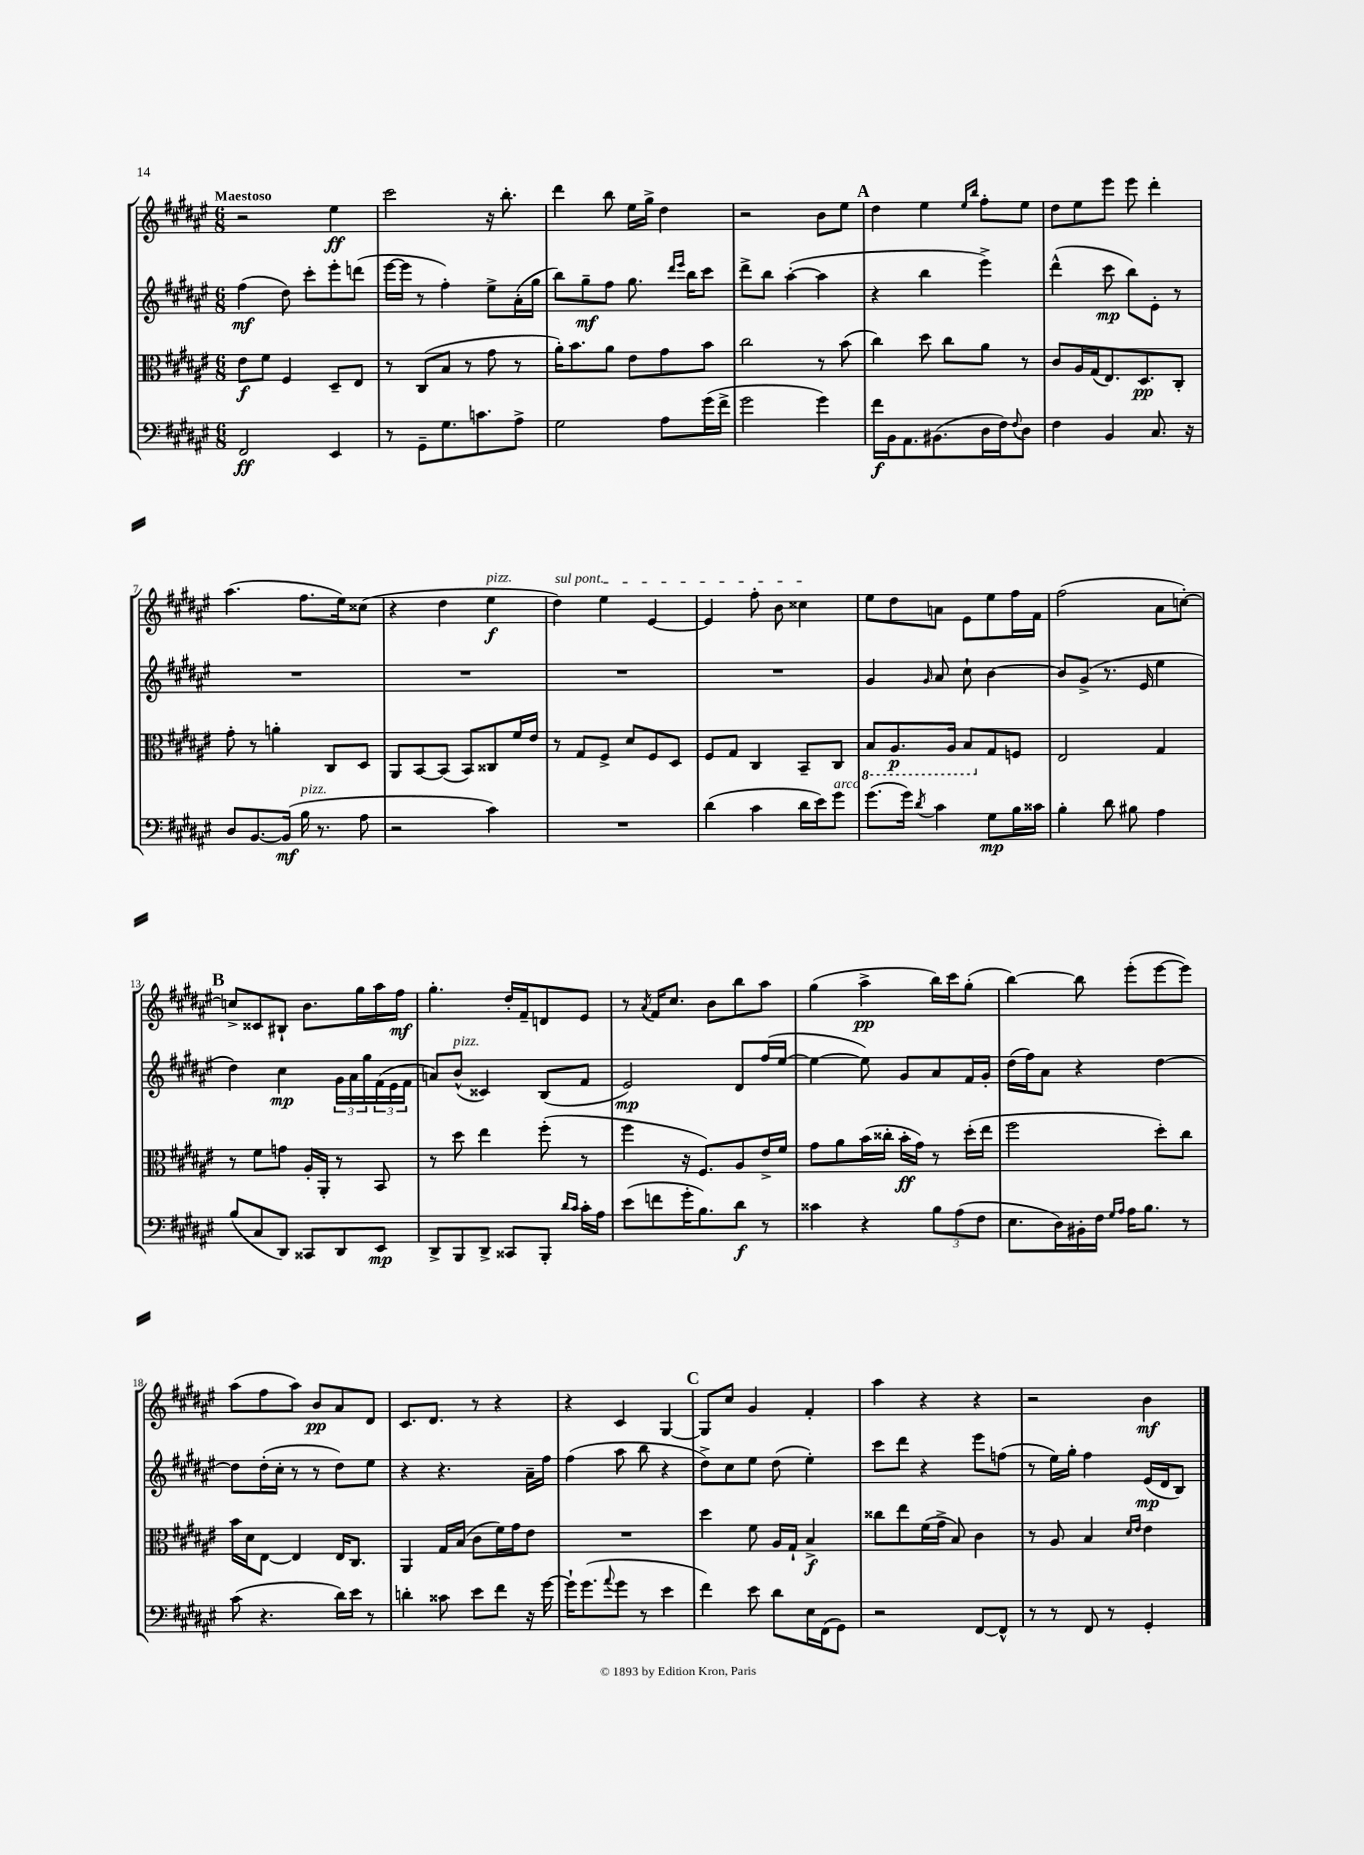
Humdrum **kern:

**kern	**kern	**kern	**kern
*staff4	*staff3	*staff2	*staff1
*clefF4	*clefC3	*clefG2	*clefG2
*k[f#c#g#d#a#e#]	*k[f#c#g#d#a#e#]	*k[f#c#g#d#a#e#]	*k[f#c#g#d#a#e#]
*M6/8	*M6/8	*M6/8	*M6/8
2FF#	8e#	(4ff#	2r
.	8f#	.	.
.	4F#	8dd#)	.
.	.	8ccc#'	.
4EE#	8D#~	8eee#'	4ee#
.	8E#	(8ddd	.
=	=	=	=
8r	8r	[16eee#	2ccc#
.	.	16eee#]	.
8GG#~	(8C#	8r	.
8.G#	8B	4ff#')	.
.	8r	.	.
8.c	.	.	.
.	8g#	8ee#^	16r
.	.	.	8.bb'
8A#^	8r	(16a#'	.
.	.	16gg#	.
=	=	=	=
2G#	16a#')	8bb)	4ddd#
.	8.b	.	.
.	.	8gg#~	.
.	8a#	8ff#	8bb
.	8e#	8.gg#	16ee#
.	.	.	16gg#^
8A#	8g#	.	4dd#
.	.	16qqddd#	.
.	.	16qqeee#	.
.	.	16bb	.
(16g#	8b	8ccc#	.
16f#^	.	.	.
=	=	=	=
2g#	2cc#	8ddd#^	2r
.	.	8bb	.
.	.	([4aa#'	.
4g#)	8r	4aa#]	8b
.	(8b	.	8ee#
=	=	=	=
16f#	4cc#)	4r	4dd#
16BB	.	.	.
8.AA#	.	.	.
.	8dd#	4bb	4ee#
(8.BB#	.	.	.
.	8cc#	.	.
.	.	.	16qqee#
.	.	.	16qqbb
16D#	8a#	4eee#^)	8ff#'
16F#)	.	.	.
8qqF#	.	.	.
8D#	8r	.	8ee#
=	=	=	=
4F#	8c#	(4ddd#^^	8dd#
.	16A#	.	8ee#
.	(16G#	.	.
4BB	8.E#)	8ccc#	8eee#
.	.	8bb)	8eee#
.	8.D#	.	.
8.C#	.	8e#'	4ddd#'
.	8C#'	8r	.
16r	.	.	.
=	=	=	=
8D#	8g#'	2.r	(4.aa#
[8.BB	8r	.	.
.	4a'	.	.
(16BB]	.	.	.
16B	.	.	8.ff#
8.r	.	.	.
.	8C#	.	.
.	.	.	16ee#)
8A#	8D#	.	(8cc##
=	=	=	=
2r	8AA#	2.r	4r
.	[8BB	.	.
.	(8BB]	.	4dd#
.	8BB)	.	.
4c#)	8C##	.	4ee#
.	16f#	.	.
.	16e#	.	.
=	=	=	=
2.r	8r	2.r	4dd#)
.	8G#	.	.
.	8F#^	.	4ee#
.	8d#	.	.
.	8F#	.	[4e#
.	8D#	.	.
=	=	=	=
(4d#	8F#	2.r	4e#]
.	8G#	.	.
4c#	4C#	.	8ff#'
.	.	.	8b
16d#	8BB~	.	4cc##
16e#)	.	.	.
8g#	8C#	.	.
=	=	=	=
(8.g#	8BB	4g#	8ee#
.	8.AA#	.	8dd#
16g#)	.	.	.
8qd#	.	16qqg#	.
4c#	.	8a#	8a
.	16AA#	.	.
.	8BB	8cc#`	8e#
8G#	8G#	[4b	8ee#
16B	8F	.	16ff#
16c##	.	.	16f#
=	=	=	=
4B'	2E#	8b]	(2ff#
.	.	(8g#^	.
8d#	.	8.r	.
8B#	.	.	.
.	.	16e#	.
4A#	4G#	4ee#	8a#
.	.	.	[8cc')
=	=	=	=
(8B	8r	4dd#)	8cc^]
8C#	8f#	.	8c##
8DD#)	8g	4cc#	8B#`
8CC##	16A#'	.	8.b
.	16AA#'	.	.
8DD#	8r	24g#	.
.	.	24a#	.
.	.	.	16gg#
.	.	24gg#	.
8EE#	8BB	(24f#	16aa#
.	.	24e#	.
.	.	.	16ff#
.	.	24f#	.
=	=	=	=
8DD#^	8r	8a)	4.gg#'
8BBB	8dd#	(8b^^	.
8DD#^	4ee#	4c##)	.
8CC##	.	.	16dd#'
.	.	.	16f#~
8BBB'	(8ff#'	(8B	8d
16qqd#	.	.	.
16qqc#	.	.	.
16c#'	8r	8f#	8e#
16A#	.	.	.
=	=	=	=
(8e#	4ff#	2e#)	8r
.	.	.	8qa#
8f	.	.	16f#
.	.	.	8.cc#
16g#'	16r	.	.
8.B)	8.F#)	.	.
.	.	.	8b
8d#	8A#	8d#	8bb
8r	16e#^	(16ff#	8aa#
.	16f#	[16ee#	.
=	=	=	=
4c##	8g#	4ee#_	(4gg#
.	8a#	.	.
4r	(16b	8ee#])	4aa#^
.	16cc##'	.	.
.	16b'	8g#	.
.	16g#)	.	.
12B	8r	8a#	16bb)
.	.	.	16ccc#
(12A#	.	.	.
.	(16dd#'	16f#	(8gg#'
12F#	.	.	.
.	16ee#	16g#'	.
=	=	=	=
8.E#	2ff#	(16dd#	[4bb)
.	.	16ff#)	.
.	.	8a#	.
16D#)	.	.	.
16BB#'	.	4r	8bb]
16F#	.	.	.
16qqG#	.	.	.
16qqA#	.	.	.
16A#	.	.	(8eee#'
8.B	.	.	.
.	8dd#')	[4dd#	[8eee#
8r	8cc#	.	8eee#])
=	=	=	=
(8c#	16b	8dd#]	(8aa#
.	16d#	.	.
4.r	[8E#	(16dd#'	8ff#
.	.	16cc#'	.
.	4E#]	8r	8aa#)
.	.	8r	8b
16d#)	16E#	8dd#)	8a#
16e#	8.C#	.	.
8r	.	8ee#	8d#
=	=	=	=
4d'	4AA#	4r	8.c#
.	.	.	8.d#
8c##	16G#	4.r	.
.	(16B	.	.
8e#	8c#	.	8r
8f#	16f#)	.	4r
.	16g#	.	.
16r	8e#	16a#~	.
[16g#	.	16ff#	.
=	=	=	=
16g#`]	2.r	(4ff#	4r
(8.g#	.	.	.
8qqa#	.	.	.
8g#	.	8aa#	4c#
8r	.	8bb	.
4e#	.	4r	[4G#
=	=	=	=
4f#)	4dd#	8dd#^)	8G#]
.	.	8cc#	8cc#
8e#	8f#	8ee#	4g#
8d#	16A#	(8dd#	.
.	16G#`	.	.
16E#	4B^	4ee#')	4f#'
(16FF#	.	.	.
8GG#)	.	.	.
=	=	=	=
2r	8cc##	8ccc#	4aa#
.	8ee#	8ddd#	.
.	(16f#	4r	4r
.	16g#^	.	.
.	8B)	.	.
[8FF#	4c#	8eee#	4r
8FF#^^]	.	(8ff	.
=	=	=	=
8r	8r	8r	2r
8r	8A#	16ee#)	.
.	.	16gg#'	.
8FF#	4B	4ff#	.
8r	.	.	.
.	16qqd#	.	.
.	16qqe#	.	.
4GG#'	4e#	(16e#	4b
.	.	16d#	.
.	.	8B)	.
==	==	==	==
*-	*-	*-	*-
